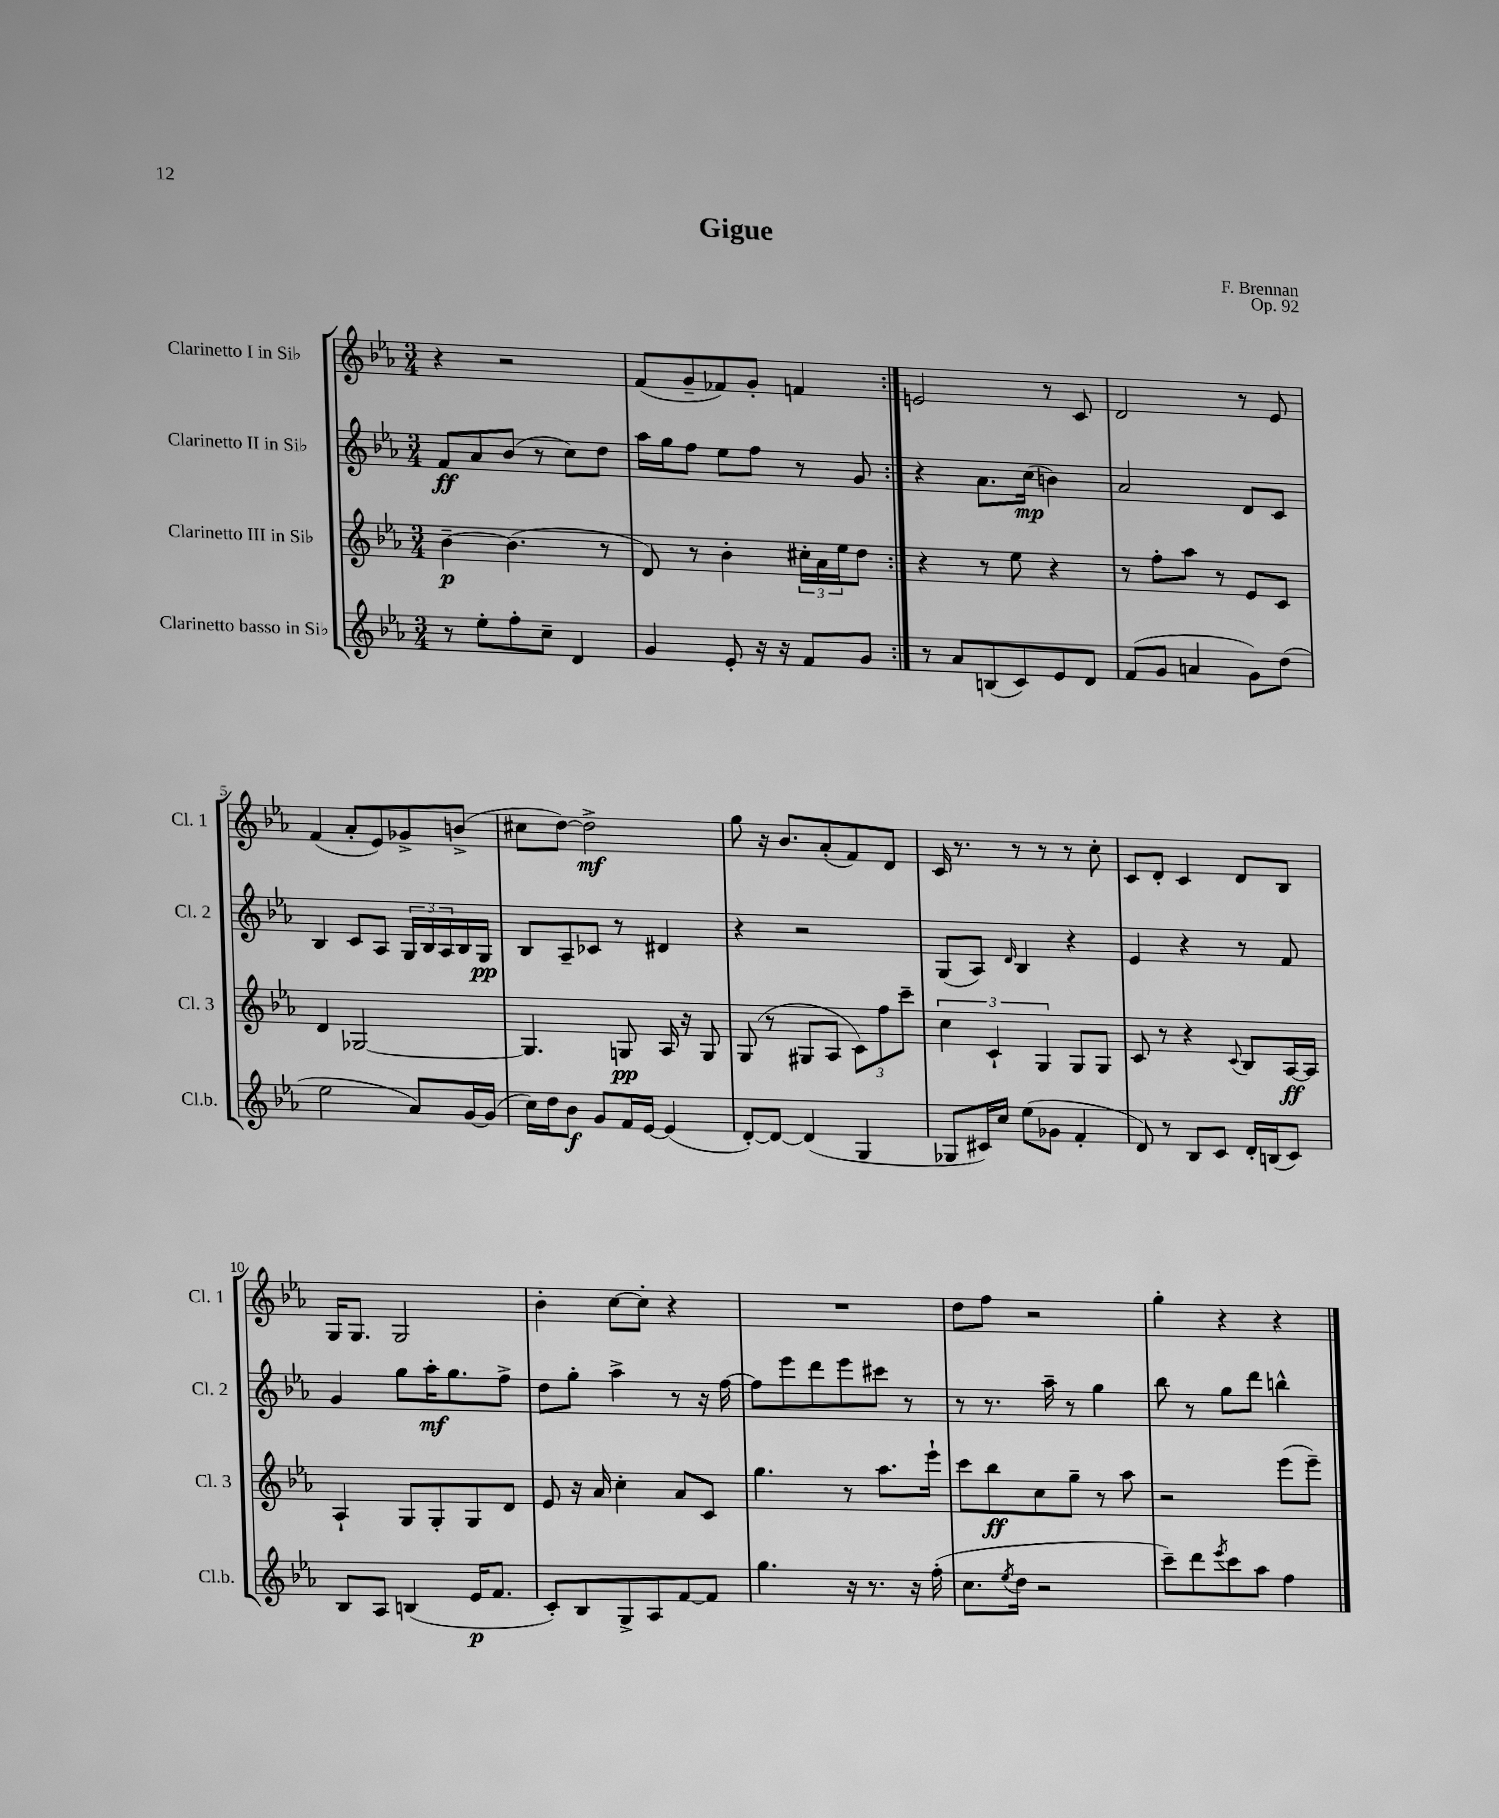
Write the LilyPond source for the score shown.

\header { title = "Gigue" composer = "F. Brennan" opus = "Op. 92" }
<<
\new StaffGroup <<
\new Staff = "s0" \with { instrumentName = "Clarinetto I in Sib" shortInstrumentName = "Cl. 1" } {
    \clef treble \key ees \major \numericTimeSignature \time 3/4
    \repeat volta 2 { r4 r2 |
    f'8( g'8-- fes'8) g'8-. f'4 | }
    e'2 r8 c'8 |
    d'2 r8 ees'8 |
    f'4( aes'8-. ees'8) ges'8-> b'8->( |
    cis''8 d''8~) d''2->\mf |
    g''8 r16 bes'8. aes'8-.( f'8) d'8 |
    c'16 r8. r8 r8 r8 c''8-. |
    c'8 d'8-. c'4 d'8 bes8 |
    g16 g8. g2 |
    bes'4-. c''8~ c''8-. r4 |
    R2. |
    d''8 f''8 r2 |
    g''4-. r4 r4 \bar "|." |
}
\new Staff = "s1" \with { instrumentName = "Clarinetto II in Sib" shortInstrumentName = "Cl. 2" } {
    \clef treble \key ees \major \numericTimeSignature \time 3/4
    \repeat volta 2 { f'8\ff aes'8 bes'8( r8 c''8) d''8 |
    aes''16 g''16 f''8 ees''8 f''8 r8 g'8 | }
    r4 aes'8. c''16\mp( b'4) |
    aes'2 d'8 c'8 |
    bes4 c'8 aes8 \tuplet 3/2 { g16 bes16 aes16 } bes16 g16\pp |
    bes8 aes8-- ces'8 r8 dis'4 |
    r4 r2 |
    g8( aes8) \grace { d'16 } bes4 r4 |
    ees'4 r4 r8 f'8 |
    g'4 g''8 aes''16-.\mf g''8. f''8-> |
    d''8 g''8-. aes''4-> r8 r16 f''16~ |
    f''8 ees'''8 d'''8 ees'''8 cis'''8 r8 |
    r8 r8. aes''16-- r8 g''4 |
    bes''8 r8 g''8 d'''8 b''4-^ \bar "|." |
}
\new Staff = "s2" \with { instrumentName = "Clarinetto III in Sib" shortInstrumentName = "Cl. 3" } {
    \clef treble \key ees \major \numericTimeSignature \time 3/4
    \repeat volta 2 { bes'4~--\p bes'4.( r8 |
    d'8) r8 bes'4-. \tuplet 3/2 { cis''16-. aes'16 ees''16 } d''8 | }
    r4 r8 ees''8 r4 |
    r8 f''8-. aes''8 r8 ees'8 c'8 |
    d'4 ges2~ |
    ges4. g8\pp aes16 r16 g8 |
    g8( r8 gis8 aes8 \tuplet 3/2 { c'8) f''8 c'''8-- } |
    \tuplet 3/2 { c''4 c'4-! g4 } g8 g8 |
    c'8 r8 r4 \appoggiatura { c'8 } bes8 aes16~\ff aes16 |
    aes4-! g8 g8-. g8 d'8 |
    ees'8 r16 aes'16 c''4-. aes'8 c'8 |
    g''4. r8 aes''8. ees'''16-! |
    c'''8 bes''8\ff c''8 g''8-- r8 aes''8 |
    r2 ees'''8( ees'''8--) \bar "|." |
}
\new Staff = "s3" \with { instrumentName = "Clarinetto basso in Sib" shortInstrumentName = "Cl.b." } {
    \clef treble \key ees \major \numericTimeSignature \time 3/4
    \repeat volta 2 { r8 ees''8-. f''8-. c''8-- d'4 |
    g'4 ees'8-. r16 r16 f'8 g'8 | }
    r8 aes'8 b8( c'8) ees'8 d'8 |
    f'8( g'8 a'4 g'8) d''8( |
    ees''2 aes'8) g'16~ g'16( |
    c''16) d''16 bes'8\f g'8 f'16 ees'16~ ees'4( |
    d'8~-.) d'8~ d'4( g4 |
    ges8 cis'16) c''16 ees''8( ges'8 f'4-. |
    d'8) r8 bes8 c'8 d'16-. b16( c'8) |
    bes8 aes8 b4( ees'16\p f'8. |
    c'8-.) bes8 g8-> aes8 f'8~ f'8 |
    g''4. r16 r8. r16 f''16-.( |
    c''8. \acciaccatura { ees''8 } d''16 r2 |
    c'''8--) d'''8 \acciaccatura { ees'''8 } c'''8 aes''8 f''4 \bar "|." |
}
>>
>>
